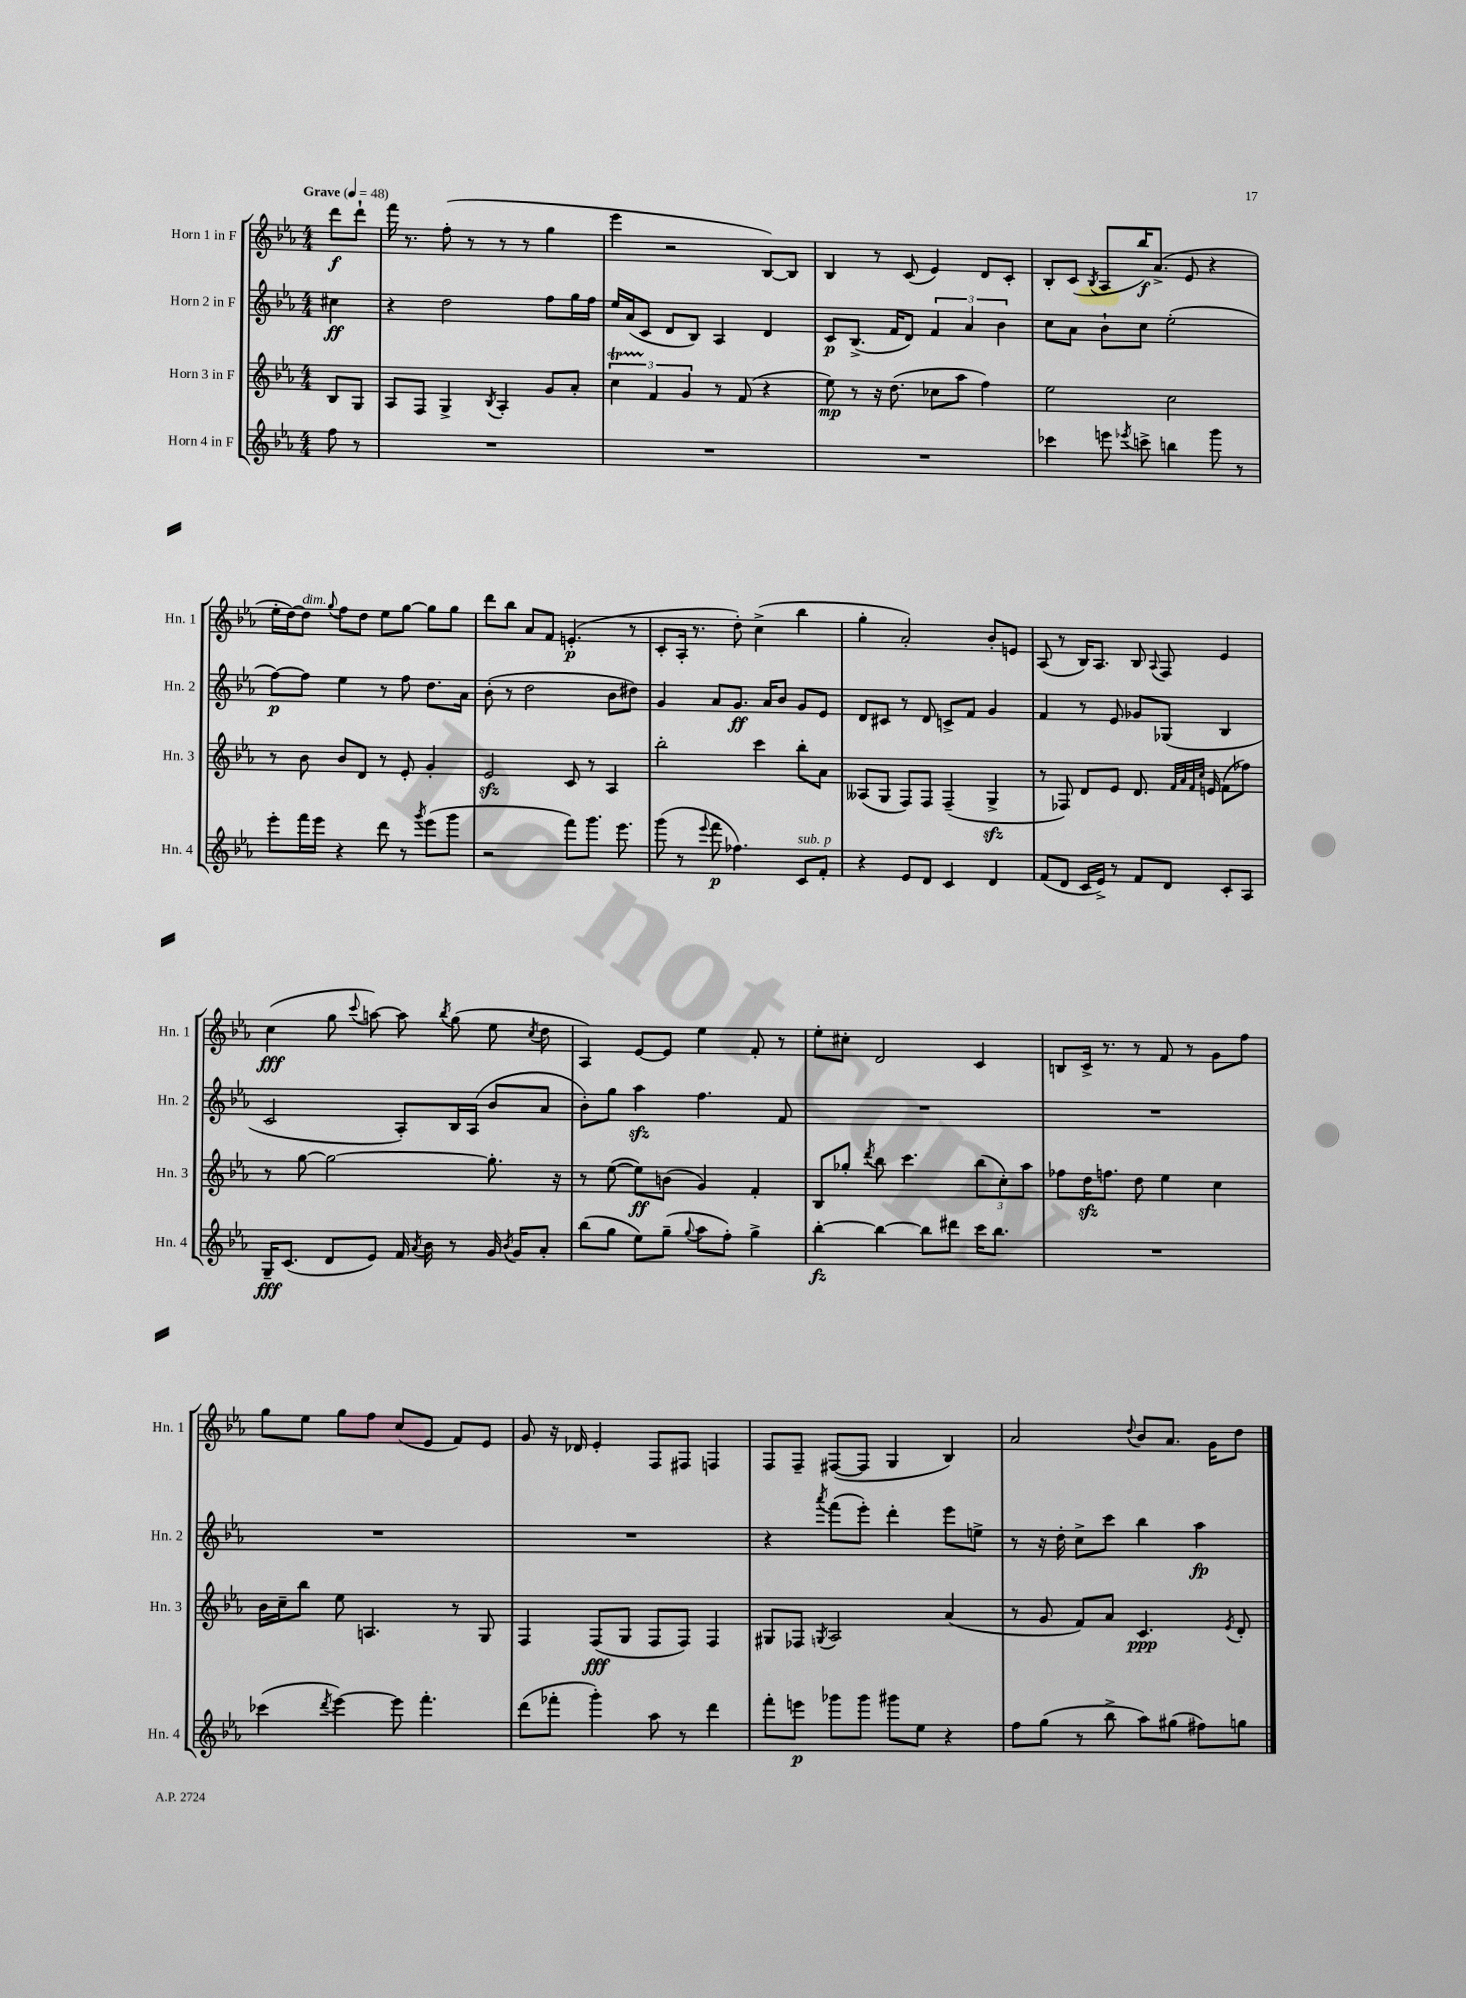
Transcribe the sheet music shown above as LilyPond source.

<<
\new StaffGroup <<
\new Staff = "s0" \with { instrumentName = "Horn 1 in F" shortInstrumentName = "Hn. 1" } {
    \clef treble \key ees \major \numericTimeSignature \time 4/4 \partial 4 \tempo "Grave" 4 = 48
    \autoBeamOff d'''8[\f d'''8]-! |
    f'''16 r8. f''8-.( r8 r8 r8 g''4 |
    ees'''4 r2 bes8[~) bes8] |
    bes4 r8 c'8( ees'4) d'8[ c'8]-. |
    bes8[-. c'8]( \acciaccatura { bes8 } aes8[ bes''16\f) aes'8.]->( ees'8 r4 |
    ees''16[-. d''16~) d''8]^\markup { \italic "dim." } \appoggiatura { g''8 } f''8[ d''8] ees''8[ g''8]~ g''8[ g''8] |
    d'''8[ bes''8] aes'8[ f'8] e'4.-.\p( r8 |
    c'8[-. aes16]-. r8. d''8-.) c''4->( bes''4 |
    g''4-. aes'2-.) bes'8[-. e'8] |
    aes8( r8 bes16[) aes8.] bes8 \appoggiatura { aes8 } f8 ees'4 |
    c''4\fff( g''8 \appoggiatura { c'''8 } a''8~) a''8 \acciaccatura { bes''8 } g''8( ees''8 \acciaccatura { c''8 } d''8 |
    aes4) ees'8[~ ees'8] ees''4 f'8-. r8 |
    ees''8[-. cis''8]-. d'2 c'4 |
    b8[ c'16]-> r8. r8 f'8 r8 g'8[ f''8] |
    g''8[ ees''8] g''8[ f''8] c''8[( ees'8] f'8[) ees'8] |
    g'8 r16 des'16 ees'4-. f8[ fis8] f4 |
    f8[ f8]-- fis8[~( fis8] g4 bes4) |
    aes'2 \appoggiatura { d''8 } bes'8[ aes'8.] g'16[ d''8] \bar "|." |
}
\new Staff = "s1" \with { instrumentName = "Horn 2 in F" shortInstrumentName = "Hn. 2" } {
    \clef treble \key ees \major \numericTimeSignature \time 4/4 \partial 4
    \autoBeamOff cis''4\ff |
    r4 d''2 f''8[ g''16 f''16] |
    ees''16[ aes'16( c'8] d'8[ bes8]) aes4 d'4 |
    c'8[\p bes8.]->( f'16[ d'8]) \tuplet 3/2 { f'4 aes'4 bes'4 } |
    c''8[ aes'8] bes'8[-! c''8] ees''2-.( |
    f''8[~\p) f''8] ees''4 r8 f''8 d''8.[ aes'16] |
    bes'8-.( r8 d''2 bes'8[ dis''8]) |
    g'4 aes'8[ g'8.]\ff aes'16[ bes'8] g'8[ ees'8] |
    d'8[ cis'8] r8 d'8 c'8[-> f'8] g'4 |
    f'4 r8 ees'8 ges'8[ ges8]( bes4 |
    c'2 aes8[-.) bes16 aes16]( bes'8[ aes'8] |
    bes'8[-.) g''8] aes''4\sfz f''4. f'8 |
    R1 |
    R1 |
    R1 |
    R1 |
    r4 \acciaccatura { aes'''8 } f'''8[( ees'''8]-.) d'''4-. ees'''8[ e''8]-> |
    r8 r16 d''16-. c''8[-> c'''8] bes''4 aes''4\fp \bar "|." |
}
\new Staff = "s2" \with { instrumentName = "Horn 3 in F" shortInstrumentName = "Hn. 3" } {
    \clef treble \key ees \major \numericTimeSignature \time 4/4 \partial 4
    \autoBeamOff bes8[ g8] |
    aes8[ f8] g4-> \acciaccatura { bes8 } aes4-. g'8[ aes'8]-. |
    \tuplet 3/2 { c''4\startTrillSpan f'4\stopTrillSpan g'4 } r8 f'8( r4 |
    ees''8\mp) r8 r16 d''8.( ces''8[ aes''8] f''4) |
    ees''2 c''2 |
    r8 bes'8 bes'8[ d'8] r8 ees'8-. g'4-. |
    ees'2\sfz c'8 r8 aes4 |
    bes''2-. c'''4 bes''8[-. aes'8] |
    aeses8[( g8] f8[) f8] f4--( g4->\sfz |
    r8 fes8) d'8[ ees'8] d'8. \grace { f'32[ aes'32 f'32 c''32] } e'16 f'8[( fes''8]) |
    r8 g''8~ g''2~ g''8.-. r16 |
    r8 ees''8~( ees''8[\ff) b'8]( g'4) f'4-. |
    bes8[ ges''8]-. \acciaccatura { d'''8 } bes''8 c'''4. \tuplet 3/2 { bes''8[( c''8-.) aes''8] } |
    fes''8[ d''16\sfz f''8.] d''8 ees''4 c''4 |
    bes'16[ c''16-- bes''8] ees''8 a4. r8 g8 |
    f4 f8[\fff( g8] f8[ f8]) f4 |
    gis8[ fes8] \acciaccatura { g8 } aes2 aes'4( |
    r8 g'8 f'8[) aes'8] c'4.\ppp \acciaccatura { ees'8 } d'8-. \bar "|." |
}
\new Staff = "s3" \with { instrumentName = "Horn 4 in F" shortInstrumentName = "Hn. 4" } {
    \clef treble \key ees \major \numericTimeSignature \time 4/4 \partial 4
    \autoBeamOff f''8 r8 |
    R1 |
    R1 |
    R1 |
    ces'''4 e'''8 \acciaccatura { ees'''8 } c'''8-> b''4 g'''8 r8 |
    ees'''8[-. f'''16 ees'''16] r4 d'''8 r8 \acciaccatura { g'''8 } ees'''8[( g'''8] |
    r2 f'''8[) g'''8.] ees'''8. |
    g'''8( r8 \appoggiatura { ees'''8 } f'''8\p fes''4.) c'8[^\markup { \italic "sub. p" } f'8]-. |
    r4 ees'8[ d'8] c'4 d'4 |
    f'8[( d'8] c'16[ ees'16]->) r8 f'8[ d'8] c'8[-. aes8] |
    g16[--\fff c'8.]( d'8[ ees'8]) f'16 \acciaccatura { aes'8 } bes'16 r8 g'16 \acciaccatura { bes'8 } g'16[ aes'8]-. |
    bes''8[( g''8] ees''8[) g''8]--( \appoggiatura { g''8 } aes''8[ f''8]-.) g''4-> |
    bes''4~-.\fz bes''4~ bes''8[ dis'''8] c'''16[ bes''8.] |
    R1 |
    ces'''4( \acciaccatura { d'''8 } ees'''4~) ees'''8 f'''4.-. |
    d'''8[( fes'''8]-. g'''4-.) aes''8 r8 d'''4 |
    f'''8[-. e'''8]\p ges'''8[ ges'''8] gis'''8[ ees''8] r4 |
    f''8[ g''8]( r8 bes''8-> aes''8[) gis''8]( fis''8[) g''8] \bar "|." |
}
>>
>>
\layout { \context { \Score \remove "Bar_number_engraver" } }
